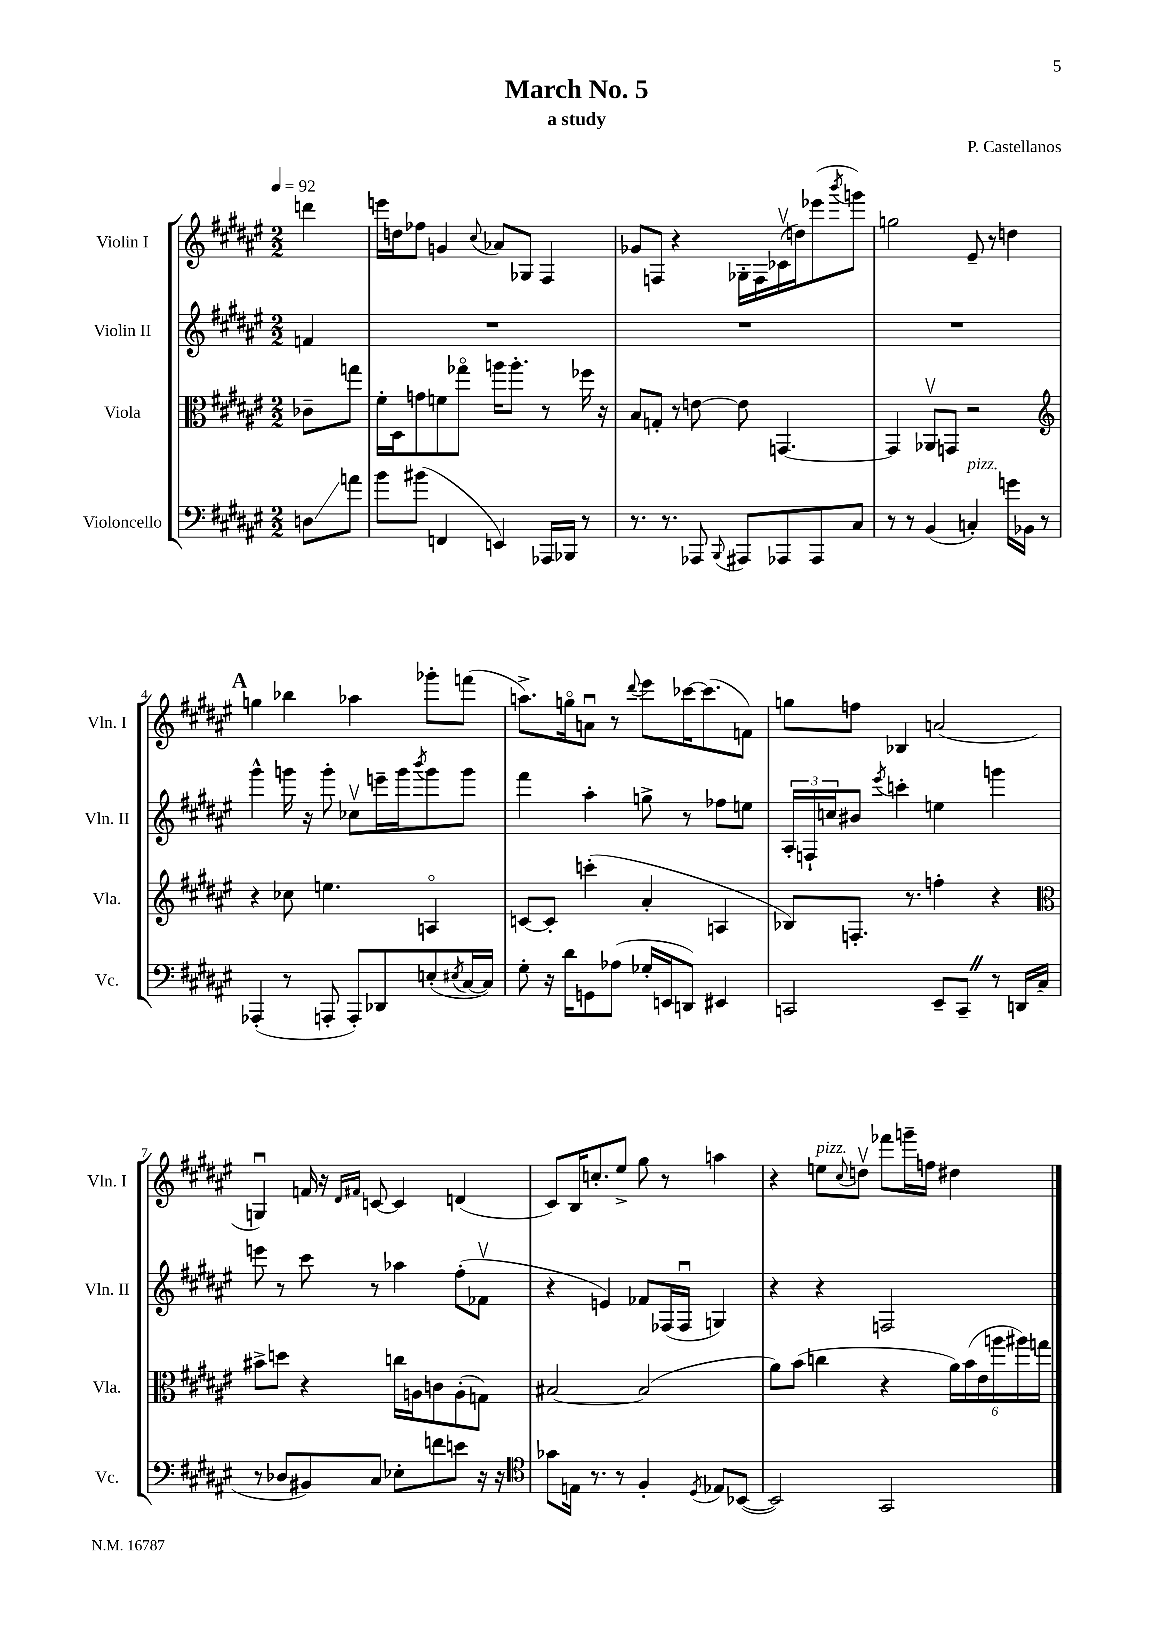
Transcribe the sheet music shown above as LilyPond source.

\header { title = "March No. 5" composer = "P. Castellanos" subtitle = "a study" }
<<
\new StaffGroup <<
\new Staff = "s0" \with { instrumentName = "Violin I" shortInstrumentName = "Vln. I" } {
    \clef treble \key fis \major \numericTimeSignature \time 2/2 \partial 4 \tempo 4 = 92
    d'''4 |
    e'''16 d''16 fes''8 g'4 \appoggiatura { cis''8 } aes'8 ges8 fis4 |
    ges'8 f8 r4 ges16-. f16 ces'16\upbow( d''16) ees'''8( \acciaccatura { b'''8 } g'''8) |
    g''2 eis'8-- r8 d''4 |
    \mark \markup { \bold "A" } g''4 bes''4 aes''4 ges'''8-. f'''8( |
    a''8.->) g''16\flageolet a'8\downbow r8 \appoggiatura { dis'''8 } eis'''8 ces'''16~ ces'''8.( f'8) |
    g''8 f''8 bes4 a'2( |
    g4\downbow) f'16 r16 \grace { dis'16 fis'16 } c'8~ c'4 d'4( |
    cis'8) b16 c''8.-. eis''8-> gis''8 r8 a''4 |
    r4 e''8^\markup { \italic "pizz." } \appoggiatura { cis''8 } d''8\upbow fes'''8 g'''16-- f''16 dis''4 \bar "|." |
}
\new Staff = "s1" \with { instrumentName = "Violin II" shortInstrumentName = "Vln. II" } {
    \clef treble \key fis \major \numericTimeSignature \time 2/2 \partial 4
    f'4 |
    R1 |
    R1 |
    R1 |
    \mark \markup { \bold "A" } gis'''4-^ g'''16 r16 g'''8-. ces''8\upbow e'''16-- g'''16 \acciaccatura { b'''8 } g'''8 g'''8 |
    fis'''4 ais''4-. g''8-> r8 fes''8 e''8 |
    \tuplet 3/2 { ais16-. f16-! c''16 } bis'8 \acciaccatura { eis'''8 } c'''4-. e''4 g'''4 |
    e'''8 r8 cis'''8 r8 aes''4 fis''8-.( fes'8\upbow |
    r4 e'4) fes'8 fes16( fes16\downbow g4) |
    r4 r4 f2 \bar "|." |
}
\new Staff = "s2" \with { instrumentName = "Viola" shortInstrumentName = "Vla." } {
    \clef alto \key fis \major \numericTimeSignature \time 2/2 \partial 4
    ces'8-- g''8 |
    fis'16-. dis16 g'8 f'8 ges''8\flageolet a''16 a''8.-. r8 fes''16 r16 |
    b8 g8-. r8 e'8~ e'8 g,4.~ |
    g,4 aes,8\upbow g,8 r2 |
    \mark \markup { \bold "A" } \clef treble r4 ces''8 e''4. a4\flageolet |
    c'8~ c'8-. c'''4-.( ais'4-. a4 |
    bes8) f8.-. r8. f''4-. r4 |
    \clef alto bis'8-> d''8 r4 c''16 a16 c'8 a8-.( g8) |
    bis2~ bis2( |
    ais'8) b'8( c''4 r4 \tuplet 6/4 { ais'16) b'16( eis'16 a''16 ais''16) g''16 } \bar "|." |
}
\new Staff = "s3" \with { instrumentName = "Violoncello" shortInstrumentName = "Vc." } {
    \clef bass \key fis \major \numericTimeSignature \time 2/2 \partial 4
    d8\glissando a'8 |
    b'8 bis'8( f,4 e,4) aes,,16 bes,,16 r8 |
    r8. r8. aes,,8 \appoggiatura { b,,8 } ais,,8 aes,,8 aes,,8 cis8 |
    r8 r8 b,4( c4-.^\markup { \italic "pizz." }) g'16 bes,16 r8 |
    \mark \markup { \bold "A" } aes,,4-.( r8 a,,8-. a,,8-.) des,8 e8-.( \acciaccatura { eis8 } cis16~ cis16) |
    gis8-. r16 dis'16 g,8 aes8( ges16-. e,16 d,8) eis,4 |
    c,2 eis,8-- c,8-- \once \override BreathingSign.text = \markup { \musicglyph "scripts.caesura.straight" } \breathe r8 d,16 cis16( |
    r8 des8 bis,8) cis8 ees8-. f'8 e'8 r16 r16 |
    \clef tenor ges'8 e16 r8. r8 fis4-. \acciaccatura { dis8 } ees8 bes,8~( |
    bes,2) gis,2 \bar "|." |
}
>>
>>
